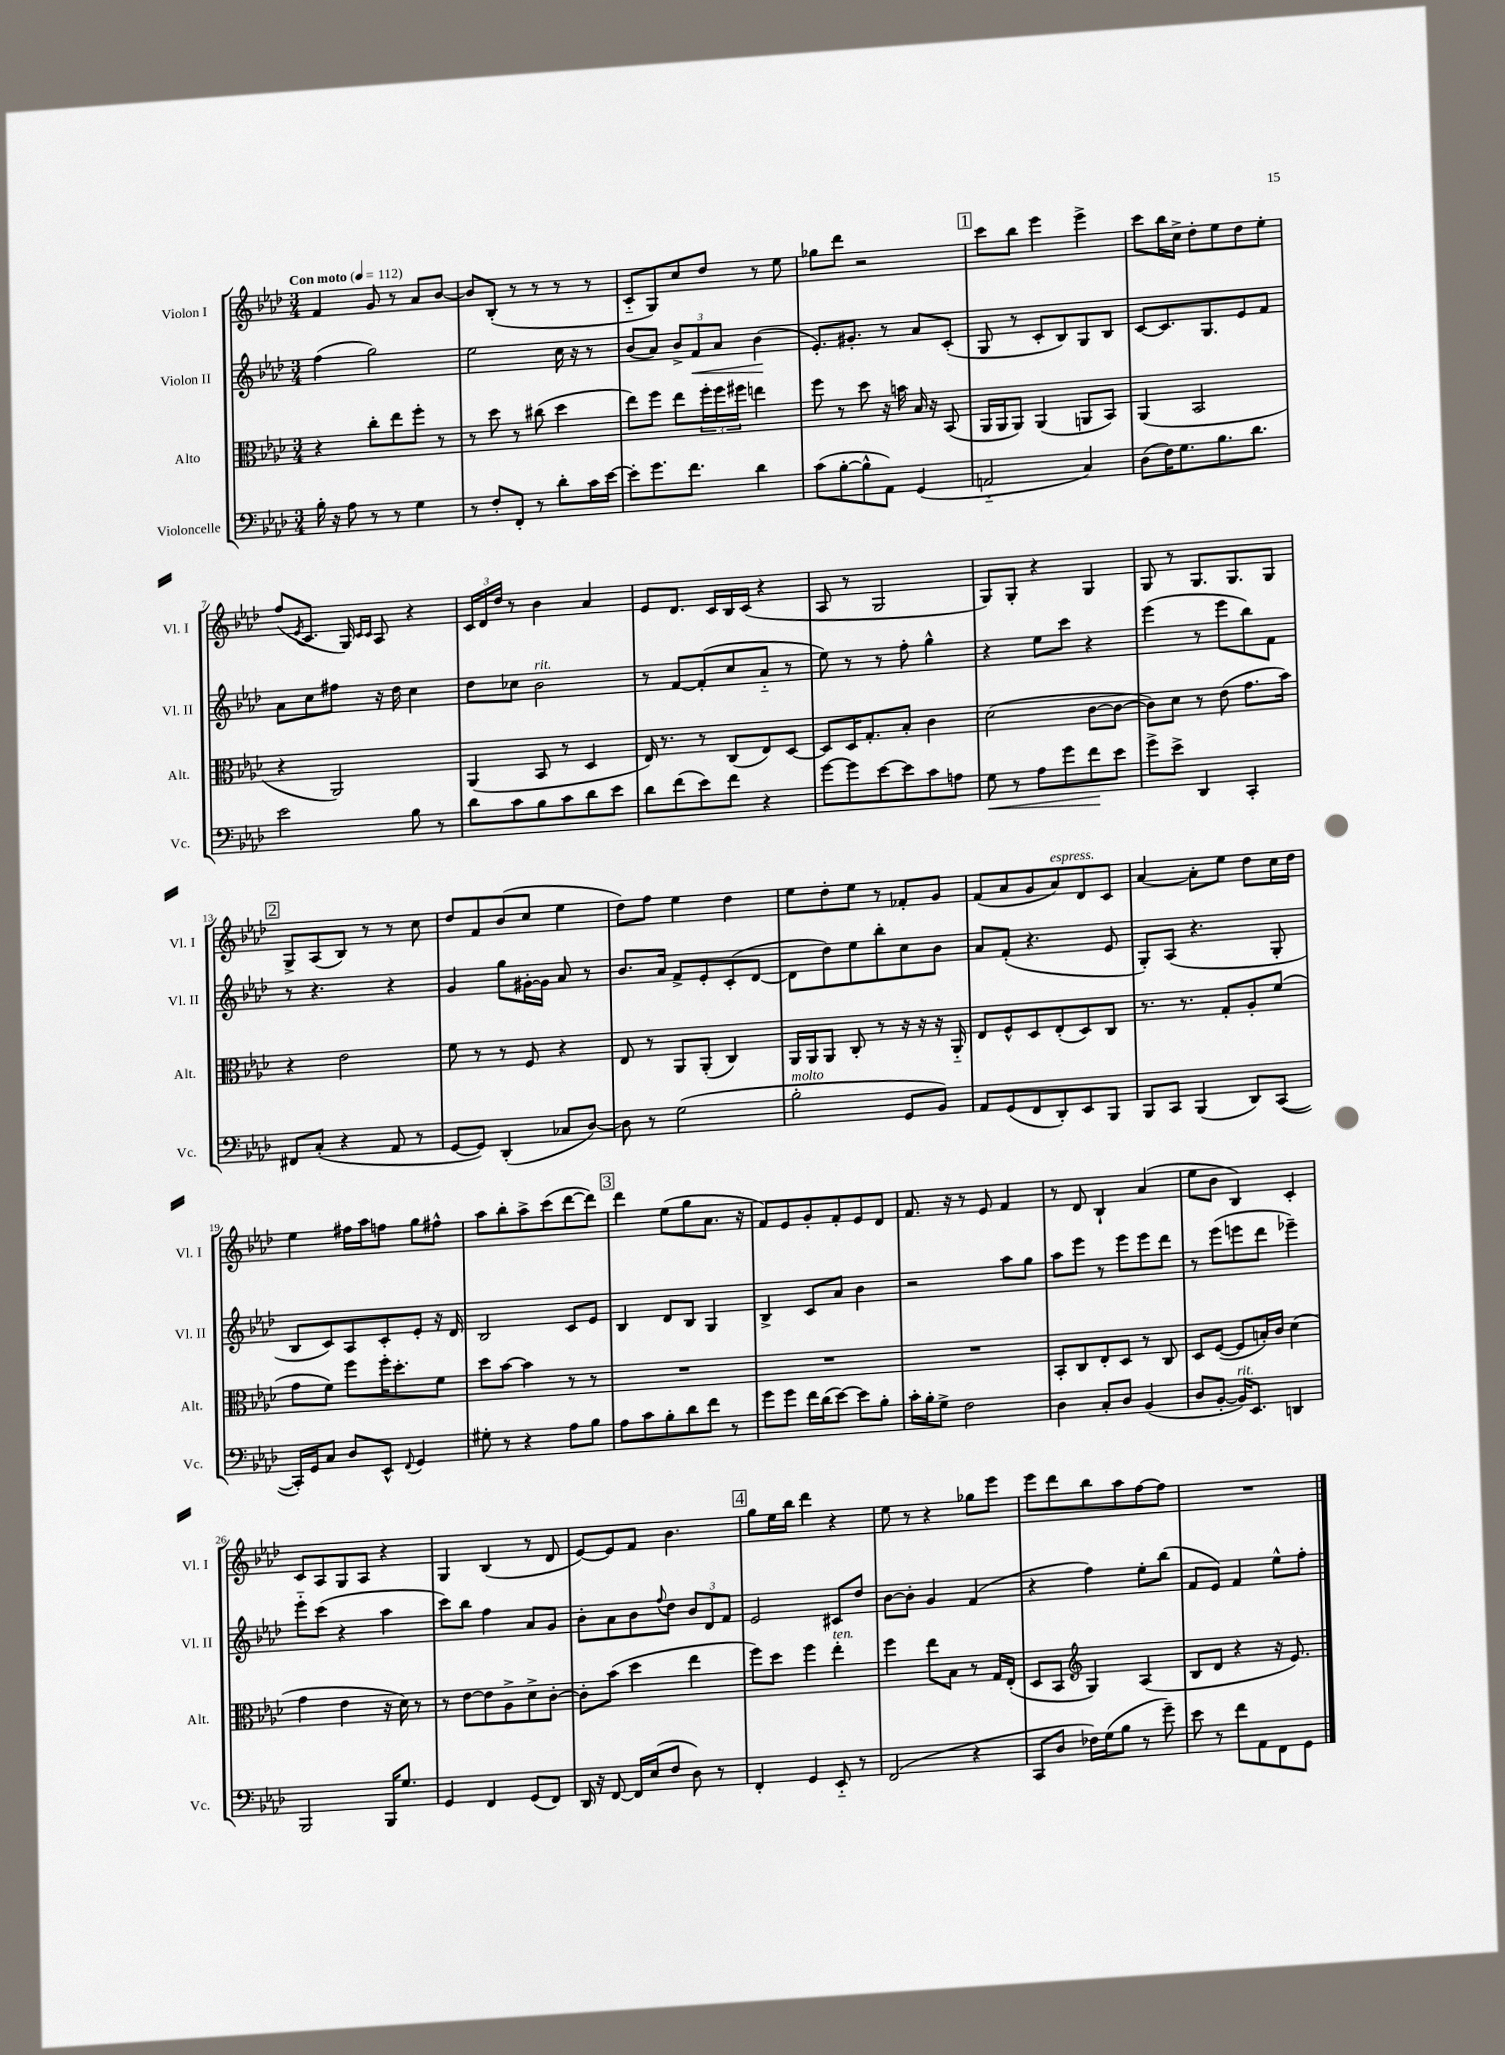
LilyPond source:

<<
\new StaffGroup <<
\new Staff = "s0" \with { instrumentName = "Violon I" shortInstrumentName = "Vl. I" } {
    \clef treble \key aes \major \numericTimeSignature \time 3/4 \tempo "Con moto" 4 = 112
    f'4 g'8 r8 aes'8 bes'8~ |
    bes'8 bes8-.( r8 r8 r8 r8 |
    c'8-_ g8) c''8 des''8 r8 ees''8 |
    ges''8 des'''8 r2 |
    \mark \markup { \box "1" } c'''8 bes''8 ees'''4 ees'''4-> |
    c'''8 bes''16 c''16-> des''8-. ees''8 des''8 ees''8-. |
    f''8( \acciaccatura { ees'8 } c'8. g16) \grace { c'16 c'16 } aes8 r4 |
    \tuplet 3/2 { c'16 des'16 des''16 } r8 bes'4 aes'4 |
    ees'8 des'8. c'16 bes16 c'16( r4 |
    aes8 r8 g2 |
    g8) g8-. r4 g4 |
    g8 r8 g8. g8. g8 |
    \mark \markup { \box "2" } g8-> aes8( bes8) r8 r8 c''8 |
    des''8 f'8 bes'8( c''8 ees''4 |
    des''8) f''8 ees''4 des''4 |
    ees''8 des''8-. ees''8 r8 fes'8-. g'8 |
    f'8( aes'8 g'8 aes'8^\markup { \italic "espress." }) des'8 c'8 |
    aes'4~ aes'8-. ees''8 des''8 c''16 des''16 |
    ees''4 fis''16 aes''16 f''8 g''8 fis''8-^ |
    aes''8 bes''8-. aes''8-> c'''8( des'''8~ des'''8) |
    \mark \markup { \box "3" } des'''4 ees''8( g''8 aes'8. r16 |
    f'8) ees'8 g'8-. f'8-. ees'8 des'8 |
    f'8. r16 r8 ees'8 f'4 |
    r8 des'8 bes4-! aes'4( |
    ees''8 bes'8 bes4) c'4-. |
    c'8 aes8 g8 aes8 r4 |
    g4 bes4( r8 des'8 |
    ees'8~) ees'8 f'8 bes'4. |
    \mark \markup { \box "4" } g''8 ees''16 bes''16 des'''4 r4 |
    ees''8 r8 r4 ges''8 ees'''8 |
    ees'''8 des'''8 bes''8 aes''8 f''8~ f''8 |
    R2. \bar "|." |
}
\new Staff = "s1" \with { instrumentName = "Violon II" shortInstrumentName = "Vl. II" } {
    \clef treble \key aes \major \numericTimeSignature \time 3/4
    f''4( g''2) |
    ees''2 c''16 r16 r8 |
    bes'8( aes'8) \tuplet 3/2 { bes'8-> f'8\< aes'8 } bes'4\!( |
    ees'8.-.) gis'8.-. r8 aes'8 c'8-.( |
    \mark \markup { \box "1" } g8 r8 c'8-. bes8) g8 bes8 |
    c'8~ c'8. g8. ees'8 f'8 |
    aes'8 c''8 fis''8 r16 des''16 c''4 |
    des''8 ces''8 bes'2^\markup { \italic "rit." } |
    r8 f'8~ f'8-.( c''8 aes'8-_ r8 |
    ees''8) r8 r8 f''8-. g''4-^ |
    r4 ees''8 c'''8 r4 |
    ees'''4( r8 ees'''8 bes''8) f'8 |
    \mark \markup { \box "2" } r8 r4. r4 |
    g'4 g''8 gis'16~-. gis'16 aes'8 r8 |
    bes'8. aes'16 f'8-> ees'8-. c'8-.( des'8~ |
    des'8 des''8) ees''8 bes''8-. c''8 bes'8 |
    aes'8 f'8-.( r4. ees'8 |
    g8-.) aes8( r4. g8-. |
    bes8 c'8) aes8 c'8-. ees'8-. r16 des'16 |
    bes2 c'8 ees'8 |
    \mark \markup { \box "3" } bes4 des'8 bes8 g4 |
    bes4-> c'8 aes'8 bes'4 |
    r2 aes''8 g''8 |
    aes''8 ees'''8 r8 ees'''8 ees'''8 des'''8 |
    r8 ees'''8( e'''8 des'''8 ees'''4--) |
    ees'''8-_ c'''8( r4 aes''4 |
    c'''8) bes''8 f''4 aes'8 g'8 |
    bes'8-. aes'8 bes'8 \appoggiatura { f''8 } des''8 \tuplet 3/2 { bes'8 des'8 f'8 } |
    \mark \markup { \box "4" } ees'2 cis'8 des''8 |
    bes'8~ bes'8-. g'4 f'4( |
    r4 f''4) ees''8-. bes''8( |
    f'8 ees'8) f'4 ees''8-^ f''8-. \bar "|." |
}
\new Staff = "s2" \with { instrumentName = "Alto" shortInstrumentName = "Alt." } {
    \clef alto \key aes \major \numericTimeSignature \time 3/4
    r4 c''8-. ees''8 f''8-. r8 |
    r8 des''8 r8 cis''8( des''4 |
    ees''8) f''8 ees''8 \tuplet 3/2 { f''16-. f''16 fis''16 } e''4 |
    f''8 r8 des''8 r16 b'16 bes16 r16 bes,8( |
    \mark \markup { \box "1" } aes,16 aes,16 aes,8) aes,4( a,8 bes,8) |
    aes,4( bes,2 |
    r4 aes,2) |
    aes,4( bes,8 r8 des4 |
    ees16) r8. r8 c8( ees8) des8~ |
    des8 des16 g8.-. bes8-. c'4 |
    des'2( c'8~ c'8~ |
    c'8) des'8 r8 ees'8( g'8. bes'16) |
    \mark \markup { \box "2" } r4 ees'2 |
    f'8 r8 r8 f8 r4 |
    ees8 r8 aes,8 aes,8-.( c4) |
    aes,16 aes,16 aes,8 c8-. r8 r16 r16 r16 aes,16-_ |
    ees8 f8-^ des8 ees8-.( des8) c8 |
    r8. r8. g8-. aes8-. f'8( |
    g'8 f'8) f''8 f''16-. des''8.-. f'8 |
    des''8 bes'8~ bes'4 r8 r8 |
    \mark \markup { \box "3" } R2. |
    R2. |
    R2. |
    bes,8-. c8 ees8-. des8 r8 c8 |
    des8 f8~( f8 b16-.) c'16 des'4( |
    g'4 ees'4 r16 des'16) r8 |
    r8 ees'8~ ees'8 aes8-> des'8-> c'8~-. |
    c'8-. bes'8( des''4 ees''4 |
    \mark \markup { \box "4" } f''8) des''8 f''4 ees''4-.^\markup { \italic "ten." } |
    f''4 ees''8 bes8 r8 g16 ees16-.( |
    des8 bes,8 \clef treble g4) aes4( |
    bes8 des'8 r4 r16 ees'8.) \bar "|." |
}
\new Staff = "s3" \with { instrumentName = "Violoncelle" shortInstrumentName = "Vc." } {
    \clef bass \key aes \major \numericTimeSignature \time 3/4
    bes16-. r16 aes8 r8 r8 g4 |
    r8 f8-. f,8-. r8 des'8-. c'16 ees'16~ |
    ees'8-. g'8. f'8. des'4 |
    c'8( bes8~-. bes8-^ aes,8) g,4( |
    \mark \markup { \box "1" } a,2-_ c4) |
    des8( f16) g8. bes8. des'8. |
    ees'2 bes8 r8 |
    des'8 c'8 bes8 c'8 des'8 ees'8 |
    des'8 f'8( ees'8) f'8 r4 |
    g'8~ g'8 ees'8~ ees'8 c'8 a8 |
    g8\< r8 aes8 g'8 f'8\! ees'8 |
    g'8-> ees'8-> des,4 c,4-. |
    \mark \markup { \box "2" } fis,8 c8-.( r4 aes,8 r8 |
    g,8~ g,8) des,4-.( ces8 des8~) |
    des8 r8 g2( |
    bes2-.^\markup { \italic "molto" } g,8 bes,8) |
    aes,8 g,8( f,8 des,8-.) ees,8 bes,,8 |
    bes,,8 c,8 bes,,4( des,8) c,8~( |
    c,16-.) g,16 c8 des8 ees,8-^ \appoggiatura { f,8 } g,4 |
    gis8-. r8 r4 aes8 bes8 |
    \mark \markup { \box "3" } aes8 c'8 bes8-. des'8 f'8 r8 |
    g'8 g'8 f'16 des'16( ees'8~) ees'8 bes8-. |
    c'16-. bes16-. g8-> f2 |
    des4 c8-. des8 bes,4( |
    des8 bes,8~-. bes,16^\markup { \italic "rit." }) ees,8. d,4 |
    bes,,2 bes,,16 g8. |
    g,4 f,4 g,8( f,8) |
    des,16 r16 f,8~ f,16 ees16( f8 des8) r8 |
    \mark \markup { \box "4" } f,4-. g,4 ees,8-_ r8 |
    f,2( r4 |
    c,8 des8 fes16) g16( bes8 r8 g'8--) |
    ees'8 r8 f'8 aes,8 f,8 g,8 \bar "|." |
}
>>
>>
